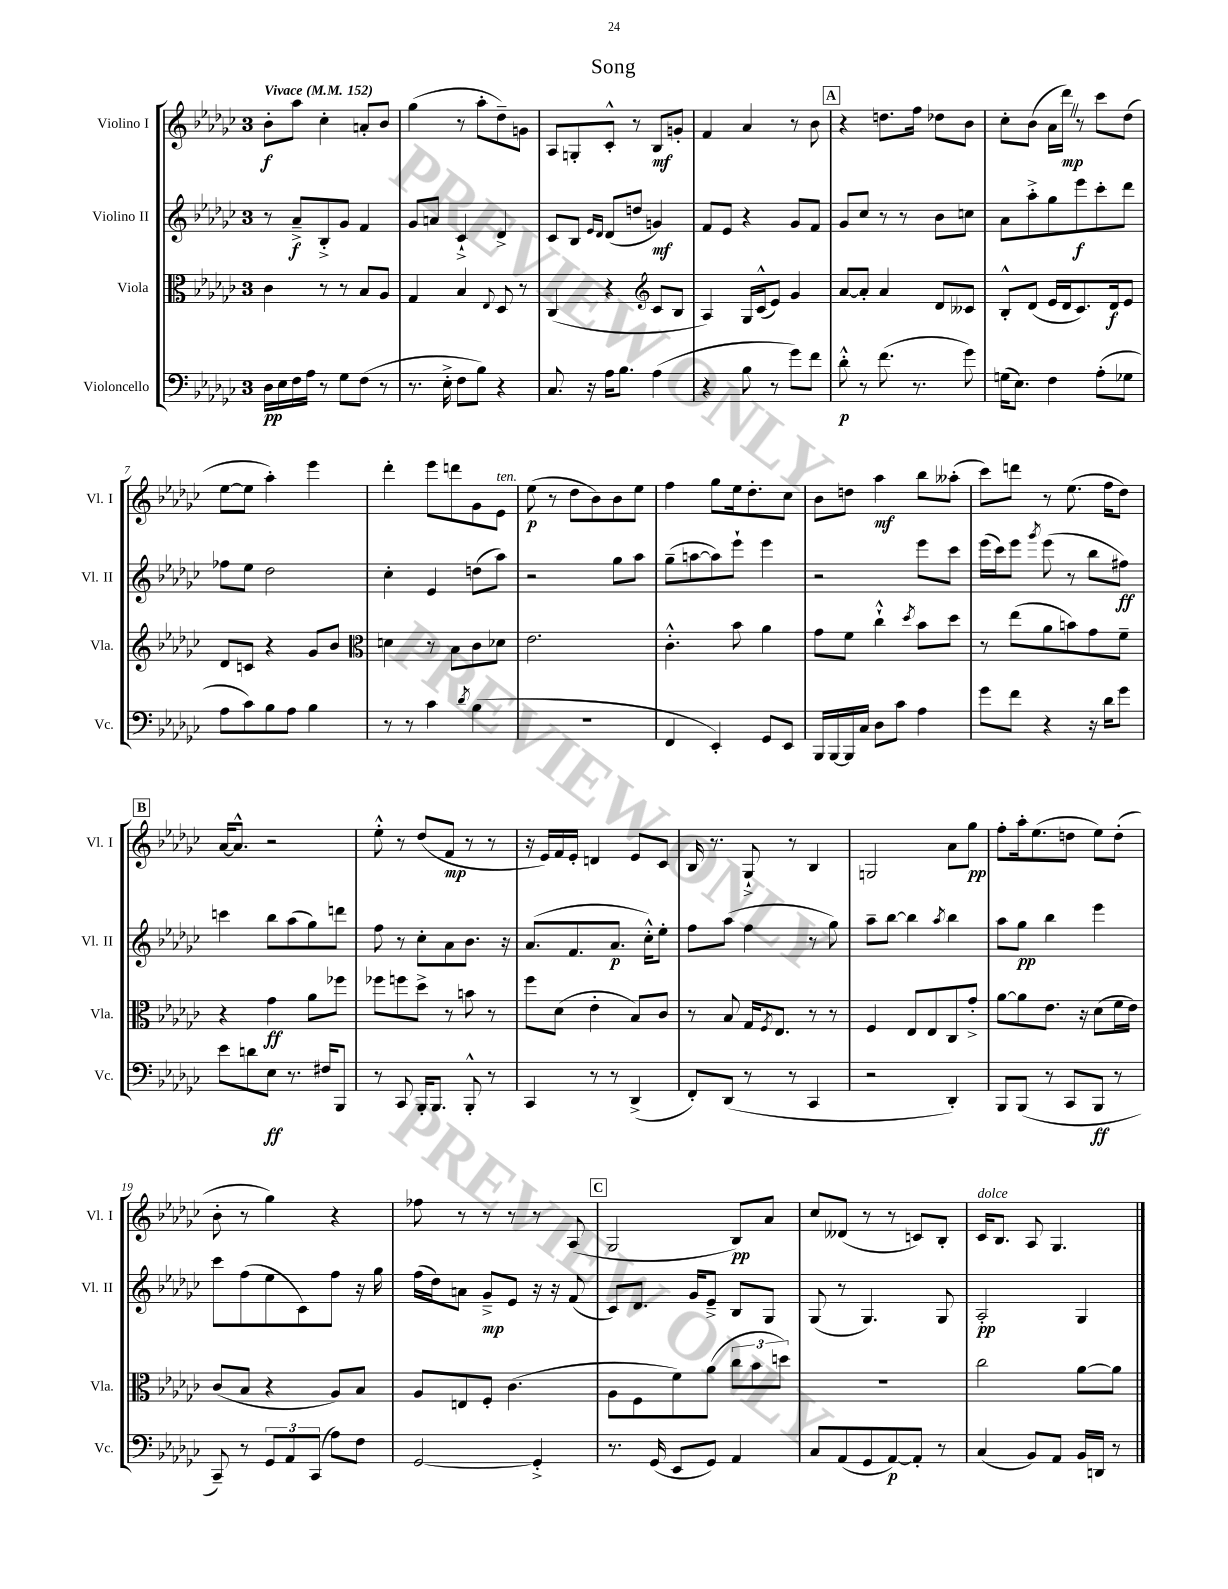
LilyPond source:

\header { title = "Song" }
<<
\new StaffGroup <<
\new Staff = "s0" \with { instrumentName = "Violino I" shortInstrumentName = "Vl. I" } {
    \clef treble \key ges \major \once \override Staff.TimeSignature.style = #'single-digit \time 3/4 \tempo "Vivace" 4 = 152
    bes'8-.\f aes''8 ces''4-. a'8-. bes'8 |
    ges''4( r8 aes''8-. des''8--) g'8 |
    aes8 g8-. ces'8-.-^ r8 bes8\mf g'8-. |
    f'4 aes'4 r8 bes'8 |
    \mark \markup { \box "A" } r4 d''8. f''16 des''8 bes'8 |
    ces''8-. bes'8( aes'16 des'''16\mp) \once \override BreathingSign.text = \markup { \musicglyph "scripts.caesura.straight" } \breathe r8 ces'''8 des''8( |
    ees''8~ ees''8 aes''4-.) ees'''4 |
    des'''4-. ees'''8 d'''8 ges'8 ees'8^\markup { \italic "ten." } |
    ees''8\p( r8 des''8 bes'8) bes'8 ees''8 |
    f''4 ges''8 ees''16 des''8.-. ces''8 |
    bes'8 d''8 aes''4\mf bes''8 aeses''8-.( |
    ces'''8) d'''8 r8 ees''8.( f''16 des''8) |
    \mark \markup { \box "B" } aes'16~ aes'8.-^ r2 |
    ees''8-.-^ r8 des''8( f'8\mp r8 r8 |
    r16 ees'16) f'16 ees'16-. d'4 ees'8 ces'8 |
    bes16 r8. ges8-!-> r8 bes4 |
    g2 aes'8 ges''8\pp |
    f''8-. aes''16-. ees''8.( d''8 ees''8) d''8-.( |
    bes'8-. r8 ges''4) r4 |
    fes''8 r8 r8 r8 r8 aes8( |
    \mark \markup { \box "C" } ges2 bes8\pp) aes'8 |
    ces''8 deses'8( r8 r8 c'8) bes8-. |
    ces'16^\markup { \italic "dolce" } bes8. aes8 ges4. \bar "|." |
}
\new Staff = "s1" \with { instrumentName = "Violino II" shortInstrumentName = "Vl. II" } {
    \clef treble \key ges \major \once \override Staff.TimeSignature.style = #'single-digit \time 3/4
    r8 aes'8--->\f bes8-.-> ges'8 f'4 |
    ges'8 a'8 ces'4-!-> des'4-> |
    ces'8 bes8 \grace { ees'16 des'16 } des'8( d''8 g'4\mf) |
    f'8 ees'8 r4 ges'8 f'8 |
    \mark \markup { \box "A" } ges'8 ces''8 r8 r8 bes'8 c''8 |
    aes'8 aes''8-.-> ges''8 ees'''8\f ces'''8-. des'''8 |
    fes''8 ees''8 des''2 |
    ces''4-. ees'4 d''8( aes''8) |
    r2 ges''8 aes''8 |
    ges''8--( a''8~ a''8) ees'''8-! ees'''4 |
    r2 ees'''8 ces'''8 |
    ees'''16( ces'''16) ees'''8 \acciaccatura { ges'''8 } ees'''8( r8 bes''8 fis''8\ff) |
    \mark \markup { \box "B" } c'''4 bes''8 aes''8( ges''8) d'''8 |
    f''8 r8 ces''8-. aes'8 bes'8. r16 |
    aes'8.( f'8. aes'8.\p ces''16-.-^) ees''8-. |
    f''8 aes''8( f''4 r8 ges''8) |
    aes''8-- bes''8~ bes''4 \acciaccatura { aes''8 } bes''4 |
    aes''8 ges''8\pp bes''4 ees'''4 |
    ces'''8 f''8( ees''8 ces'8) f''8 r16 ges''16 |
    f''16( des''16) a'8 ges'8--->\mp ees'8 r16 r16 f'8( |
    \mark \markup { \box "C" } ces'8) des'8. ges'16 ees'8---> bes8 ges8 |
    ges8( r8 ges4.) ges8 |
    aes2-.\pp ges4 \bar "|." |
}
\new Staff = "s2" \with { instrumentName = "Viola" shortInstrumentName = "Vla." } {
    \clef alto \key ges \major \once \override Staff.TimeSignature.style = #'single-digit \time 3/4
    ces'4 r8 r8 bes8 aes8 |
    ges4 bes4 \appoggiatura { ees8 } des8 r8 |
    ces4( r4 \clef treble ces'8 bes8 |
    aes4) ges16 ces'16-^( ees'8) ges'4 |
    \mark \markup { \box "A" } aes'8~ aes'8-. aes'4 des'8 ceses'8 |
    bes8-.-^ des'8( ees'16 des'16 ces'8.) des'16\f ees'8 |
    des'8 c'8 r4 ges'8 bes'8 |
    \clef alto d'4 r8 bes8 ces'8 des'8 |
    ees'2. |
    ces'4.-.-^ bes'8 aes'4 |
    ges'8 f'8 ces''4-!-^ \acciaccatura { des''8 } bes'8 des''8 |
    r8 ees''8( aes'8 b'8) ges'8 f'8-- |
    \mark \markup { \box "B" } r4 ges'4\ff aes'8 fes''8 |
    fes''8 f''8 des''8-> r8 b'8 r8 |
    f''8 des'8( ees'4-. bes8) ces'8 |
    r8 bes8 ges16 \acciaccatura { f8 } ees8. r8 r8 |
    f4 ees8 ees8 ces8 ges'8-.-> |
    aes'8~ aes'8 ees'8. r16 des'8( f'16 ees'16) |
    ces'8( bes8 r4 aes8) bes8 |
    aes8 e8 f8-. ces'4.( |
    \mark \markup { \box "C" } aes8 f8 f'8) aes'8( \tuplet 3/2 { ces''8 bes'8 d''8) } |
    R2. |
    ces''2 aes'8~ aes'8 \bar "|." |
}
\new Staff = "s3" \with { instrumentName = "Violoncello" shortInstrumentName = "Vc." } {
    \clef bass \key ges \major \once \override Staff.TimeSignature.style = #'single-digit \time 3/4
    des16\pp ees16 f16 aes16 r8 ges8 f8( r8 |
    r8. ees16-.-> f8 bes8) r4 |
    ces8. r16 aes16 bes8. aes4( |
    r4 bes8 r8 ges'8) f'8 |
    \mark \markup { \box "A" } des'8-.-^\p r8 f'8.( r8. ges'8) |
    g16( ees8.) f4 aes8-.( ges8 |
    aes8 ces'8) bes8 aes8 bes4 |
    r8 r8 ces'4 \acciaccatura { des'8 } bes4( |
    R2. |
    f,4 ees,4-.) ges,8 ees,8 |
    bes,,16 bes,,16~ bes,,16 ces16 des8 ces'8 aes4 |
    ges'8 f'8 r4 r16 des'16 ges'8 |
    \mark \markup { \box "B" } ees'8 d'8 ees8\ff r8. fis16 bes,,8 |
    r8 ces,8 bes,,16-. bes,,8. bes,,8-.-^ r8 |
    ces,4 r8 r8 des,4->( |
    f,8-.) des,8( r8 r8 ces,4 |
    r2 des,4-.) |
    bes,,8 bes,,8( r8 ces,8 bes,,8\ff r8 |
    ces,8--) r8 \tuplet 3/2 { ges,8 aes,8 ces,8( } aes8) f8 |
    ges,2~ ges,4-.-> |
    \mark \markup { \box "C" } r8. ges,16( ees,8 ges,8) aes,4 |
    ces8 aes,8( ges,8 aes,8~\p) aes,8-. r8 |
    ces4( bes,8) aes,8 bes,16 d,16 r8 \bar "|." |
}
>>
>>
